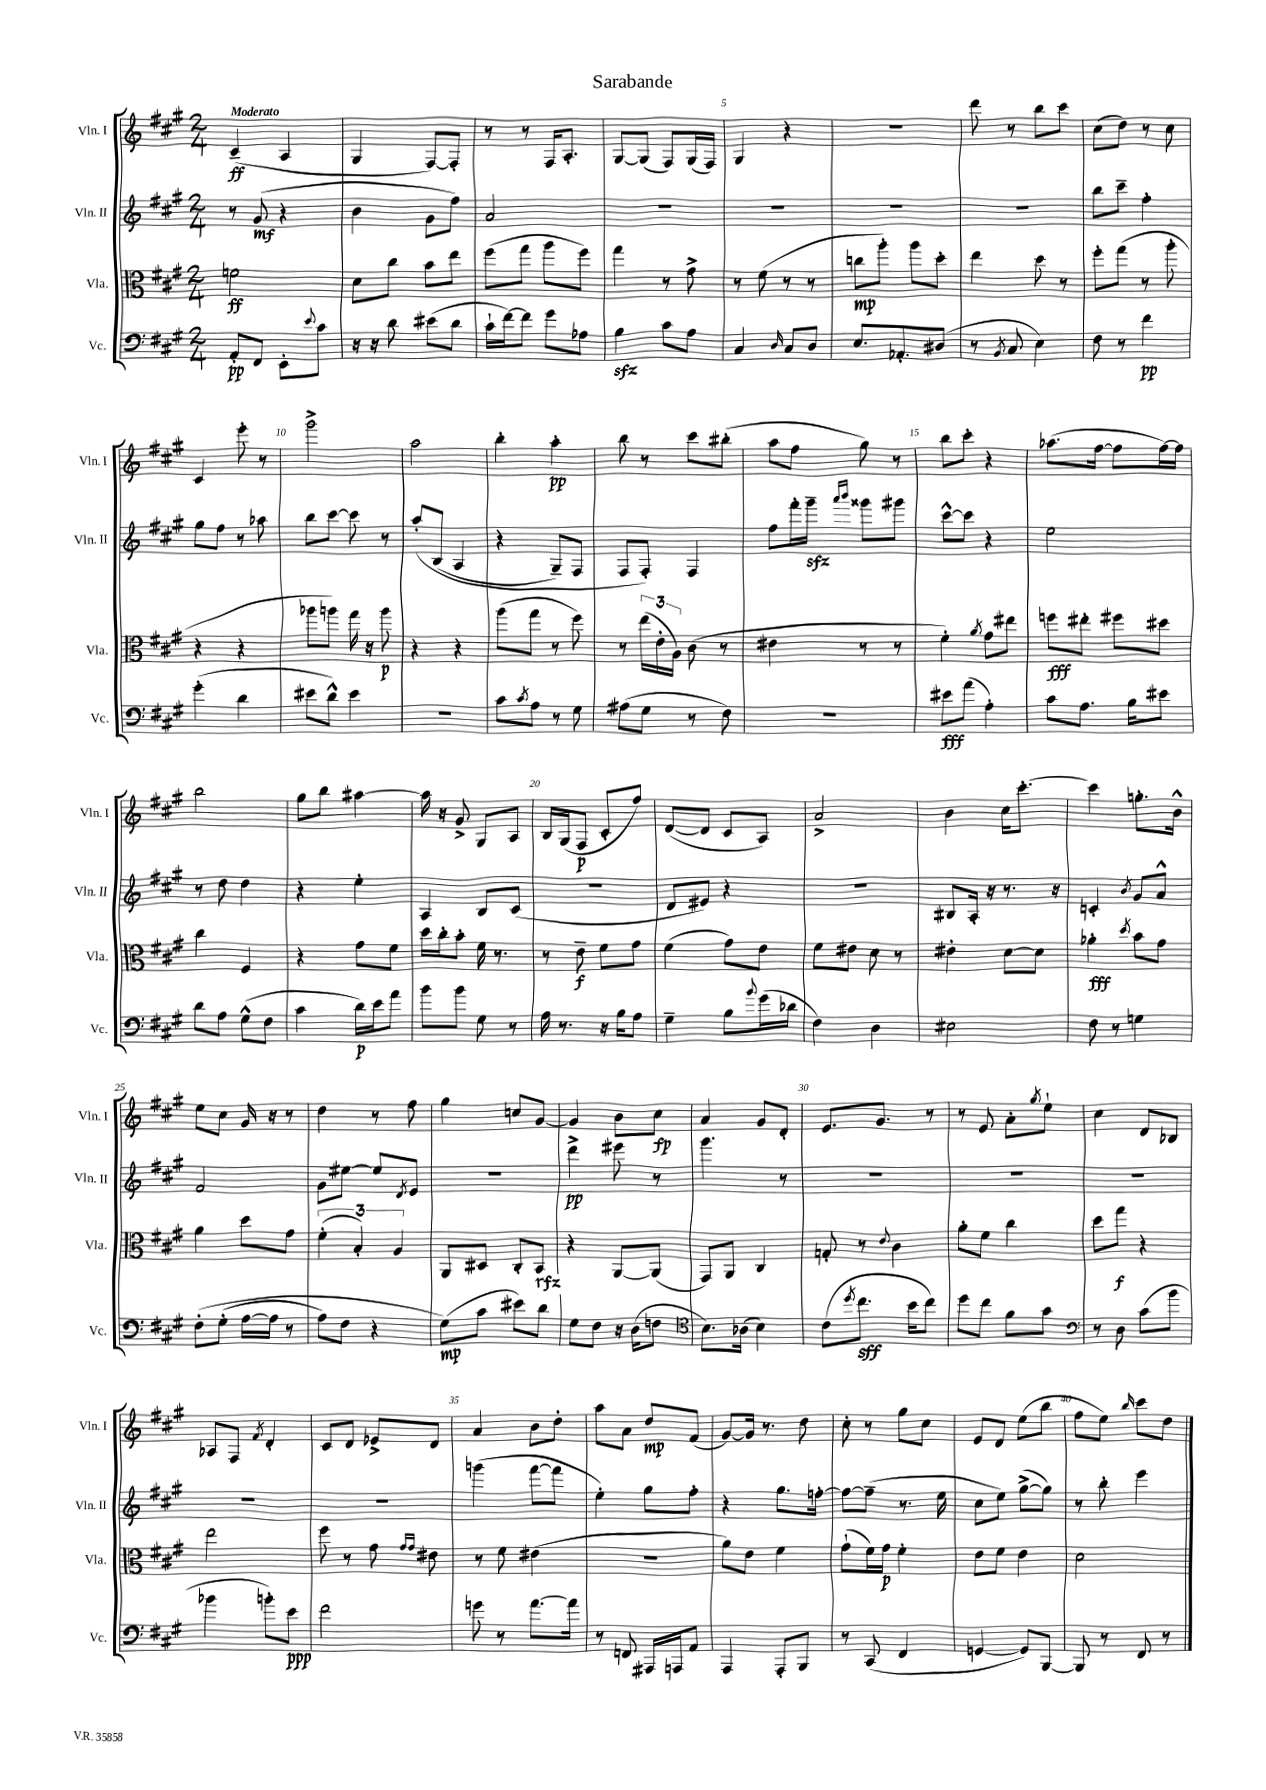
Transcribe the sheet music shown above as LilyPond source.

\header { title = "Sarabande" }
<<
\new StaffGroup <<
\new Staff = "s0" \with { instrumentName = "Vln. I" shortInstrumentName = "Vln. I" } {
    \clef treble \key a \major \numericTimeSignature \time 2/4 \tempo "Moderato"
    cis'4--\ff( a4 |
    gis4 fis8~) fis8-. |
    r8 r8 fis16 a8.-. |
    gis8~ gis8( fis8) gis16( fis16) |
    gis4 r4 |
    R2 |
    d'''8 r8 b''8 cis'''8 |
    cis''8( d''8) r8 cis''8 |
    cis'4 e'''8-. r8 |
    gis'''2-> |
    a''2 |
    b''4-. a''4-.\pp |
    b''8 r8 cis'''8 bis''8-.( |
    a''8 fis''8 gis''8) r8 |
    b''8 cis'''8-. r4 |
    aes''8.( fis''16~ fis''8 fis''16~) fis''16 |
    b''2 |
    gis''8 b''8 ais''4~ |
    ais''16 r16 gis'8-> gis8 a8 |
    b16 gis16( fis8\p cis'8-. fis''8) |
    d'8~( d'8 cis'8 a8) |
    a'2-> |
    b'4 cis''16 cis'''8.~-. |
    cis'''4 g''8.-. b'16-^ |
    e''8 cis''8 gis'16 r16 r8 |
    d''4 r8 fis''8 |
    gis''4 c''8 gis'8~ |
    gis'4 b'8 cis''8\fp |
    a'4 gis'8 d'8-. |
    e'8. gis'8. r8 |
    r8 e'8 a'8-. \acciaccatura { gis''8 } e''8-! |
    cis''4 d'8 bes8 |
    aes8 fis8 \acciaccatura { fis'8 } d'4-. |
    cis'8 d'8 ees'8-> d'8 |
    a'4 b'8 d''8-. |
    a''8 a'8 d''8\mp fis'8( |
    gis'8~) gis'16 r8. d''8 |
    cis''8-. r8 gis''8 cis''8 |
    e'8 d'8 e''8( b''8 |
    fis''8 e''8) \grace { b''16 } cis'''8 d''8 \bar "|." |
}
\new Staff = "s1" \with { instrumentName = "Vln. II" shortInstrumentName = "Vln. II" } {
    \clef treble \key a \major \numericTimeSignature \time 2/4
    r8 gis'8\mf( r4 |
    b'4 gis'8 fis''8) |
    a'2 |
    R2 |
    R2 |
    R2 |
    R2 |
    b''8 cis'''8-- fis''4-. |
    gis''8 fis''8 r8 aes''8 |
    b''8 cis'''8~ cis'''8 r8 |
    a''8-.\( b8( a4 |
    r4 gis8--) fis8 |
    fis8 fis8-.\) fis4 |
    fis''8 fis'''16-. gis'''16--\sfz \grace { a'''16 b'''16 } gisis'''8 gis'''8 |
    cis'''8~-^ cis'''8 r4 |
    e''2 |
    r8 d''8 d''4 |
    r4 e''4-. |
    a4 b8 cis'8( |
    R2 |
    d'8 eis'8) r4 |
    r2 |
    bis8 a16-. r16 r8. r16 |
    c'4-. \acciaccatura { b'8 } gis'8 a'8-^ |
    fis'2 |
    gis'8 eis''8~ eis''8 \acciaccatura { d'8 } e'8 |
    r2 |
    d'''4->\pp eis'''8 r8 |
    gis'''4. r8 |
    R2 |
    R2 |
    R2 |
    R2 |
    R2 |
    g'''4( fis'''8~ fis'''8 |
    e''4-.) gis''8 fis''8-. |
    r4 gis''8. f''16~-. |
    f''8~ f''8--( r8. e''16 |
    cis''8 e''8) gis''8~->( gis''8) |
    r8 b''8-. e'''4 \bar "|." |
}
\new Staff = "s2" \with { instrumentName = "Vla." shortInstrumentName = "Vla." } {
    \clef alto \key a \major \numericTimeSignature \time 2/4
    f'2\ff |
    d'8 cis''8 b'8 e''8 |
    fis''8( gis''8 a''8 fis''8) |
    gis''4 r8 gis'8-> |
    r8 fis'8( r8 r8 |
    c''8\mp a''8-.) a''8 d''8-. |
    e''4 d''8 r8 |
    fis''8-. gis''8( r8 a''8-. |
    r4 r4 |
    aes''8 a''8) gis''16 r16 a''8\p |
    r4 r4 |
    a''8( gis''8 r8 fis''8) |
    r8 \tuplet 3/2 { e''16( e'16-. a16) } cis'8( r8 |
    eis'4 r8 r8 |
    fis'4-.) \acciaccatura { a'8 } gis'8 eis''8 |
    f''8\fff eis''8-. fis''8 dis''8 |
    cis''4 fis4 |
    r4 gis'8 fis'8 |
    d''16 cis''16-. b'8-. fis'16 r8. |
    r8 e'8--\f fis'8 gis'8 |
    fis'4( gis'8) e'8 |
    fis'8 eis'8 d'8 r8 |
    eis'4-. d'8~ d'8 |
    aes'4-.\fff \acciaccatura { d''8 } b'8 gis'8 |
    a'4 d''8 gis'8 |
    \tuplet 3/2 { fis'4-.( b4-.) a4 } |
    a,8 dis8 cis8-. b,8\rfz |
    r4 a,8~ a,8( |
    gis,8) a,8 cis4 |
    g8-. r8 \appoggiatura { e'8 } cis'4 |
    a'8-. fis'8 cis''4 |
    d''8 gis''8\f r4 |
    e''2 |
    fis''8 r8 gis'8 \grace { gis'16 gis'16 } eis'8 |
    r8 fis'8 eis'4( |
    R2 |
    a'8) e'8 fis'4 |
    gis'8-!( fis'16) gis'16\p fis'4-. |
    e'8 fis'8 e'4 |
    d'2 \bar "|." |
}
\new Staff = "s3" \with { instrumentName = "Vc." shortInstrumentName = "Vc." } {
    \clef bass \key a \major \numericTimeSignature \time 2/4
    a,8-.\pp fis,8 e,8-. \appoggiatura { e'8 } cis'8 |
    r16 r16 d'8 eis'8( d'8 |
    cis'16-! fis'16~) fis'8 gis'8 aes8 |
    b4\sfz cis'8 a8 |
    cis4 \grace { d16 } cis8 d8 |
    e8. aes,8.-. dis8( |
    r8 \acciaccatura { b,8 } cis8 e4) |
    fis8 r8 fis'4\pp |
    gis'4-.( d'4 |
    eis'8 d'8-^) eis'4 |
    R2 |
    cis'8 \acciaccatura { cis'8 } a8 r8 gis8 |
    ais8( gis8 r8 fis8) |
    R2 |
    eis'8\fff a'8( a4-.) |
    cis'8 a8. b16 eis'8 |
    d'8 a8 gis8-^( fis8 |
    cis'4 d'16\p) e'16 a'8 |
    b'8 b'8 gis8 r8 |
    a16 r8. r16 b16 a8 |
    gis4-- b8 \appoggiatura { b'8 } gis'16( des'16 |
    fis4) d4 |
    eis2 |
    fis8 r8 g4 |
    fis8-.\( gis8-.( a16~ a16 r8 |
    a8) fis8 r4 |
    gis8\mp(\) cis'8 eis'8) d'8 |
    gis8 fis8 r16 d16( f8 |
    \clef tenor b8.) aes16( b4) |
    cis'8( \acciaccatura { d''8 } cis''8.\sff b'16 cis''8) |
    d''8 cis''8 fis'8 gis'8 |
    \clef bass r8 d8 cis'8( b'8 |
    bes'4 b'8-.) e'8\ppp |
    fis'2 |
    g'8 r8 a'8.~ a'16 |
    r8 f,8 ais,,16 a,,16 a,8 |
    a,,4 a,,8-. b,,8 |
    r8 cis,8( fis,4 |
    g,4~ g,8) b,,8~ |
    b,,8 r8 fis,8 r8 \bar "|." |
}
>>
>>
\layout { \context { \Score \override BarNumber.break-visibility = ##(#f #t #t) barNumberVisibility = #(every-nth-bar-number-visible 5) } }
